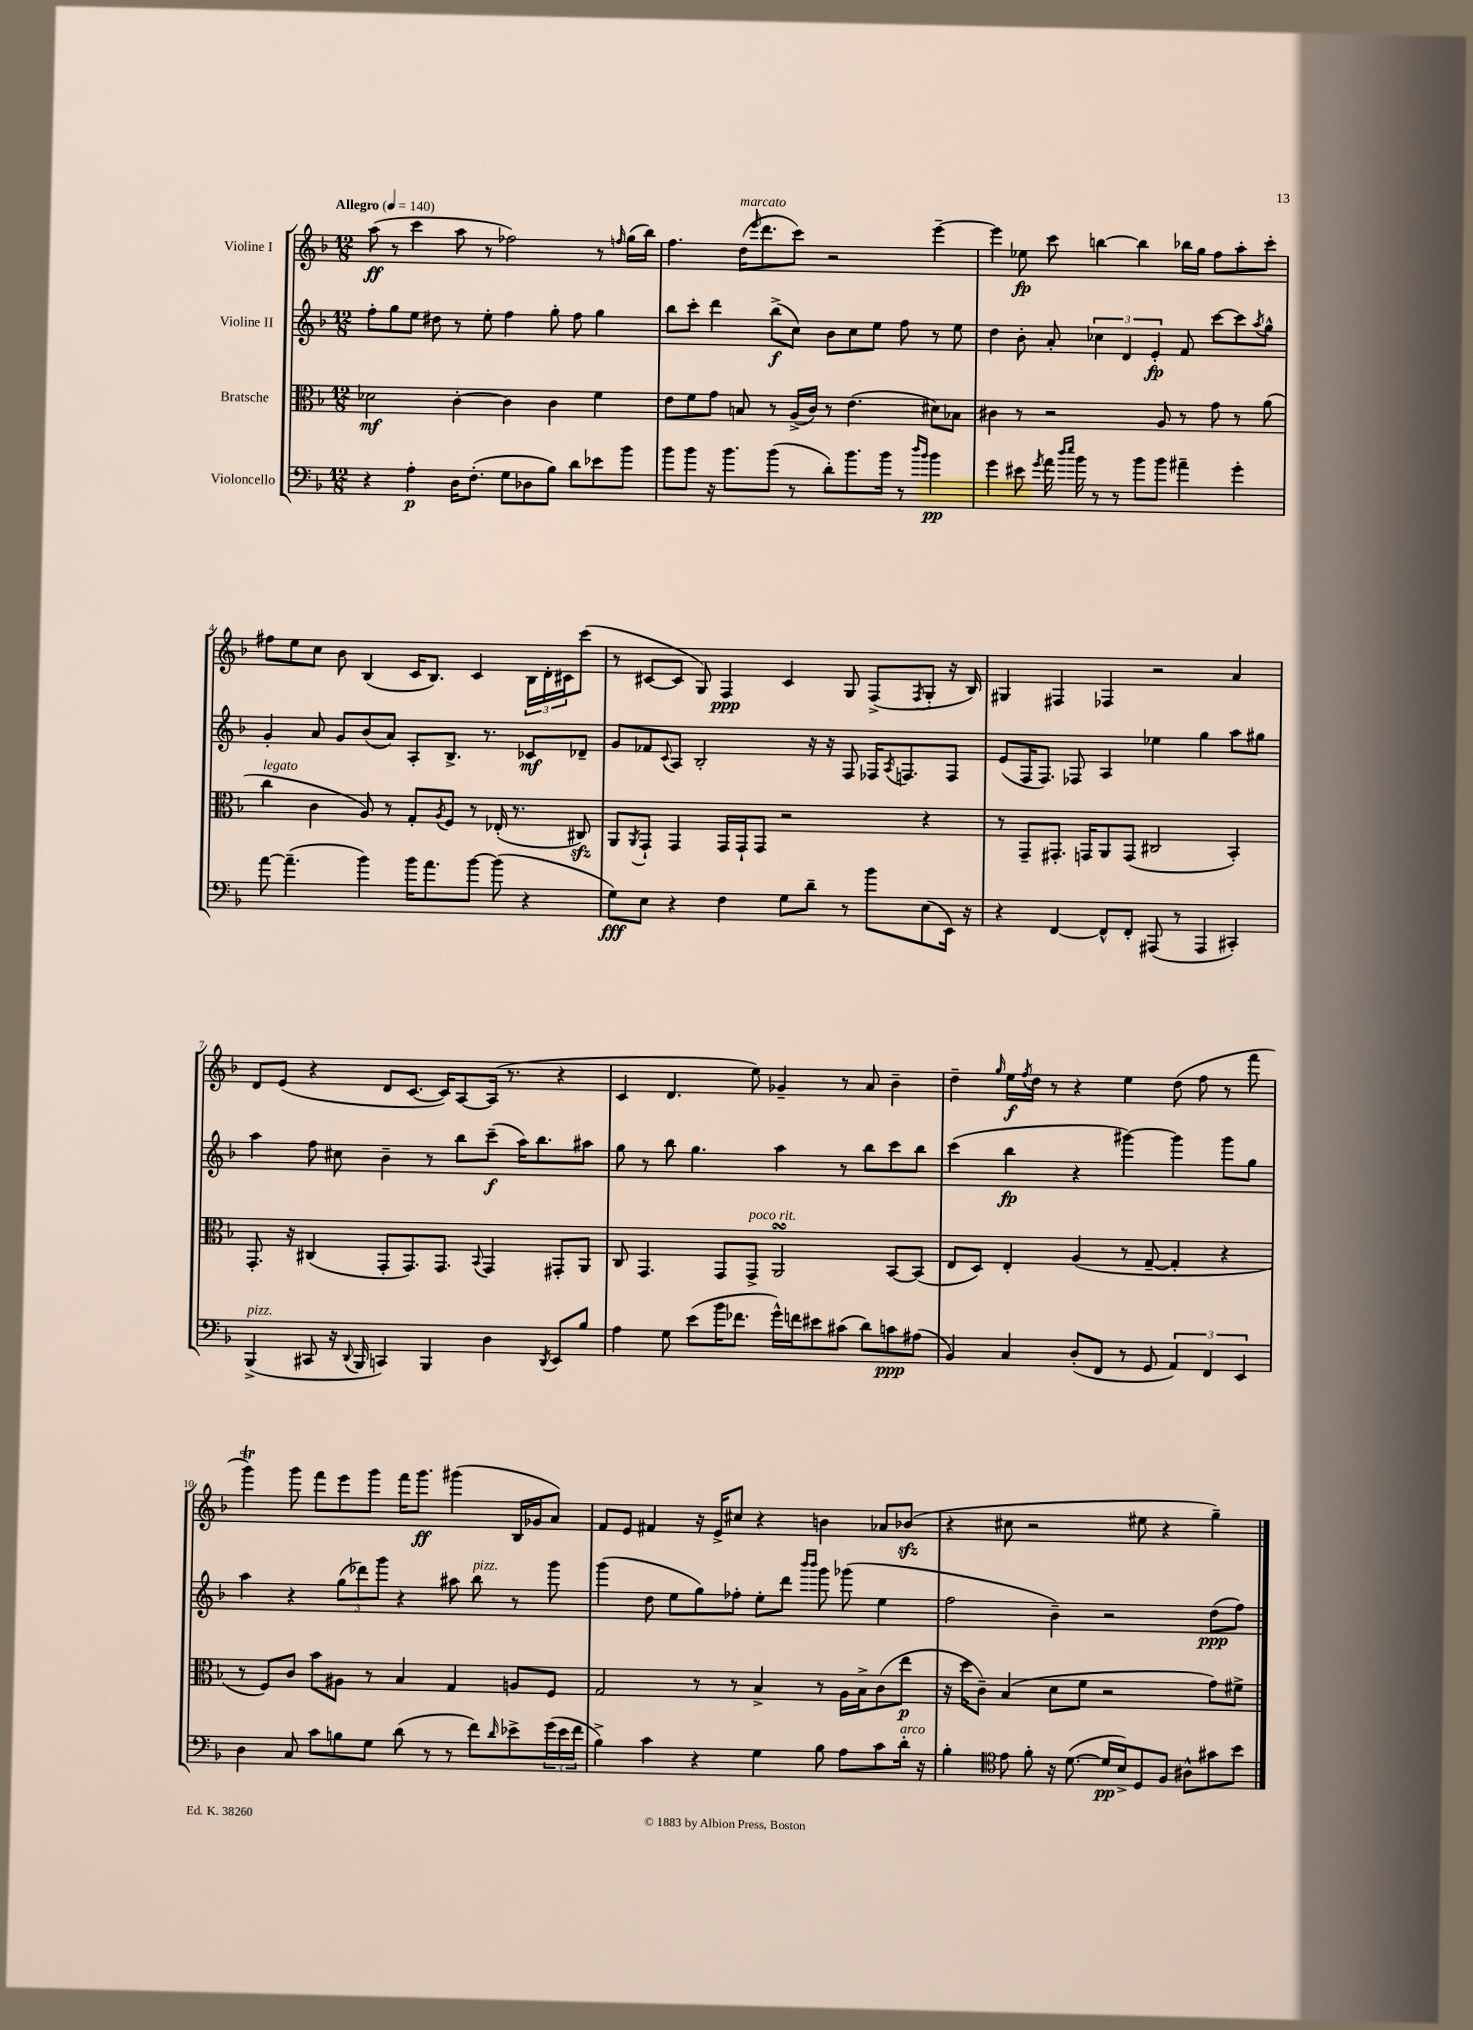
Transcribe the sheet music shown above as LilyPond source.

<<
\new StaffGroup <<
\new Staff = "s0" \with { instrumentName = "Violine I" } {
    \clef treble \key f \major \numericTimeSignature \time 12/8 \tempo "Allegro" 4 = 140
    a''8\ff( r8 c'''4 a''8 r8 fes''2) r8 \grace { f''16 } g''16( bes''16) |
    f''4. d''16^\markup { \italic "marcato" }( \grace { e'''16 } d'''8. c'''8) r2 e'''4~-- |
    e'''4 ees''8\fp c'''8 b''4~ b''4 bes''16 g''16 f''8 a''8-. c'''8-. |
    fis''8 e''8 c''8 bes'8 bes4( c'16 bes8.) c'4 \tuplet 3/2 { bes16 d'16-. cis'16 } c'''8( |
    r8 cis'8~ cis'8 g8) f4\ppp cis'4 g8 f8->( \acciaccatura { f8 } g8-. r16 bes16) |
    gis4 fis4 fes4 r2 a'4 |
    d'8 e'8( r4 d'8 c'8.~ c'16) a8~ a16( r8. r4 |
    c'4 d'4. e''8) ges'4-- r8 a'8 bes'4-- |
    d''4-- \grace { g''16 } e''16\f \acciaccatura { f''8 } d''16 r8 r4 e''4 d''8( f''8 r8 f'''8 |
    g'''4\trill) g'''8 f'''8 e'''8 g'''8 f'''16 g'''8.\ff gis'''4( bes16 ges'16 a'8) |
    f'8 e'8 fis'4 r16 e'16-> cis''8 r4 b'4 aes'8 bes'8\sfz( |
    r4 cis''8 r2 eis''8 r4 g''4--) \bar "|." |
}
\new Staff = "s1" \with { instrumentName = "Violine II" } {
    \clef treble \key f \major \numericTimeSignature \time 12/8
    f''8-. g''8 e''8 dis''8 r8 e''8-. f''4 g''8-. f''8 g''4 |
    bes''8 c'''8-. d'''4 bes''8->\f( c''8) bes'8 c''8 e''8 f''8 r8 e''8 |
    d''4 bes'8-. a'8-. \tuplet 3/2 { ces''4 d'4 e'4-.\fp } f'8 c'''8~ c'''8 \acciaccatura { a''8 } g''8-^ |
    g'4-. a'8 g'8 bes'8( a'8) a8-. bes8.-> r8. ces'8\mf des'8-- |
    g'8 fes'8 \appoggiatura { c'8 } a8 bes2-. r16 r16 f8 fes16 \acciaccatura { a8 } f8. f8 |
    e'8( f16 f8.) fes8 a4 ees''4 g''4 a''8 gis''8 |
    a''4 f''8 cis''8 bes'4-- r8 bes''8 c'''8--\f( a''16) bes''8. ais''8 |
    g''8 r8 bes''8 g''4. a''4 r8 bes''8 c'''8 bes''8 |
    c'''4( bes''4\fp r4 gis'''4~) gis'''4 gis'''8 g''8 |
    a''4 r4 \tuplet 3/2 { g''8( des'''8) g'''8 } r4 ais''8 bes''8^\markup { \italic "pizz." } r8 g'''8 |
    g'''4( d''8 e''8 g''8) fes''8-. e''8-. d'''8 \grace { bes'''16 bes'''16 } g'''8 ges'''8( e''4 |
    f''2 bes'4--) r2 d''8\ppp( f''8) \bar "|." |
}
\new Staff = "s2" \with { instrumentName = "Bratsche" } {
    \clef alto \key f \major \numericTimeSignature \time 12/8
    des'2\mf c'4~-. c'4 c'4 f'4 |
    e'8 f'8 g'8 b8 r8 a16->( c'16) r8 e'4.( dis'8) bes8 |
    cis'4 r8 r2 a8 r8 g'8 r8 a'8( |
    c''4^\markup { \italic "legato" } c'4 a8) r8 g8-. \acciaccatura { a8 } f8 r8 ees16-.( r8. cis8\sfz) |
    a,8 \acciaccatura { a,8 } g,8-! g,4 g,16 g,16-! g,8 r2 r4 |
    r8 g,8-- gis,8.-. g,16 a,8 g,8( cis2 bes,4-.) |
    g,8.-. r16 cis4( g,8-. g,8.) g,8. \appoggiatura { bes,8 } g,4 gis,8-. a,8 |
    c8 g,4. g,8 g,8->^\markup { \italic "poco rit." } a,2\turn bes,8~ bes,8( |
    e8 d8) e4-. a4( r8 g8~-- g4-. r4 |
    r8 f8) c'8 bes'8 ais8 r8 bes4 g4 a8 f8 |
    g2 r8 r8 bes4-> r8 a16 bes16-> c'8( e''8\p |
    r16 d''16 c'8--) bes4( d'8 f'8 r2 g'8) fis'8-> \bar "|." |
}
\new Staff = "s3" \with { instrumentName = "Violoncello" } {
    \clef bass \key f \major \numericTimeSignature \time 12/8
    r4 a4-.\p d16 f8.-.( g8 des8 bes8) d'8 ees'8 bes'8 |
    bes'8 bes'8 r16 bes'8. bes'8( r8 d'8-.) bes'8. bes'16 r8 \grace { d''16 bes'16 } bes'4\pp |
    g'4 eis'8 \acciaccatura { g'8 } a'16 \grace { d''16 e''16 } bes'16 r8 r8 bes'8 bes'8 ais'4-- g'4-. |
    a'8~ a'4.--( bes'4) bes'16 a'8. bes'8~ bes'8( r4 |
    g8\fff) e8 r4 f4 g8 d'8-- r8 bes'8 e8( e,16) r16 |
    r4 f,4~ f,8-^ f,8-. ais,,8( r8 ais,,4 cis,4-.) |
    bes,,4->^\markup { \italic "pizz." }( cis,8 r16 \appoggiatura { d,8 } bes,,16 c,4) bes,,4 d4 \acciaccatura { d,8 } e,8 bes8 |
    a4 g8 e'8( bes'16 fes'8. g'16-^) f'16 eis'8 cis'8( d'8) c'8\ppp ais8( |
    bes,4) c4 d8-.( f,8 r8 g,8 \tuplet 3/2 { a,4) f,4 e,4 } |
    d4 c8 c'8 b8 g8 d'8( r8 r8 f'8) \grace { d'16 } ees'8-> \tuplet 3/2 { g'16( ees'16 f'16 } |
    bes4->) c'4 r4 g4 bes8 a8 c'8 d'16-.^\markup { \italic "arco" } r16 |
    bes4-. \clef tenor e'8 f'8-. r16 d'8.~( d'16\pp bes16->) d8 f8 ais8-^ gis'8 bes'8 \bar "|." |
}
>>
>>
